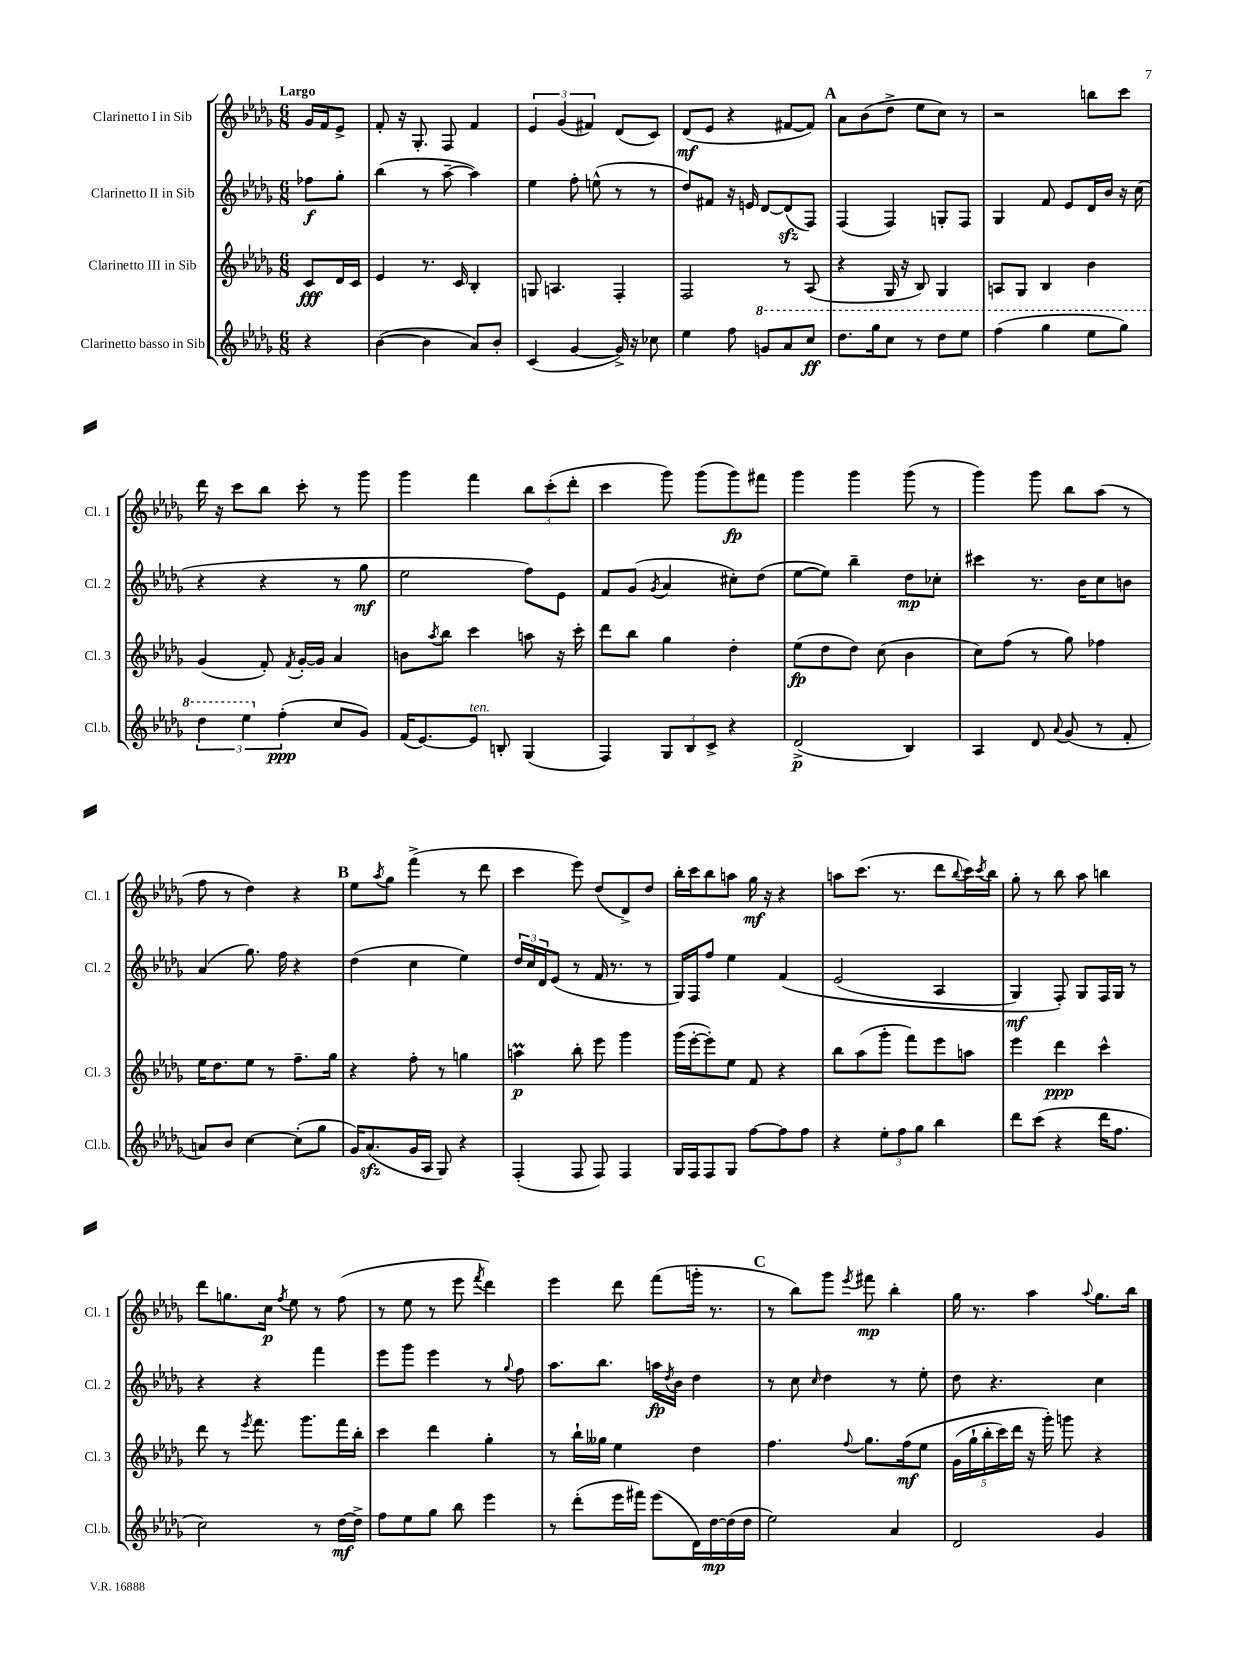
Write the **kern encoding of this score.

**kern	**kern	**kern	**kern
*staff4	*staff3	*staff2	*staff1
*clefG2	*clefG2	*clefG2	*clefG2
*k[b-e-a-d-g-]	*k[b-e-a-d-g-]	*k[b-e-a-d-g-]	*k[b-e-a-d-g-]
*M6/8	*M6/8	*M6/8	*M6/8
4r	8c	8ff-	16g-
.	.	.	16f
.	16d-	8gg-'	8e-^
.	16c	.	.
=	=	=	=
([4b-	4e-	(4bb-	8f'
.	.	.	16r
.	.	.	8.G-'
4b-]	8.r	8r	.
.	.	[8aa-~	8F
.	16c	.	.
8a-)	4B-'	4aa-])	4f
8b-'	.	.	.
=	=	=	=
(4c	8G	4ee-	6e-
.	4.A	.	.
.	.	.	(6g-
[4g-	.	8ff'	.
.	.	.	6f#)
.	.	(8ee^^	.
16g-^])	4F'	8r	(8d-
16r	.	.	.
8cc-	.	8r	8c)
=	=	=	=
4ee-	2F	8dd-)	(8d-
.	.	8f#	8e-
8ff	.	16r	4r
.	.	16e	.
8gg	.	[8d-	.
8aa-	8r	(8d-]	[8f#
8ccc	(8A-	8F)	8f#])
=	=	=	=
8.ddd-	4r	(4F	8a-
.	.	.	(8b-
16ggg-	.	.	.
8ccc	16G-	4F)	8dd-^
.	16r	.	.
8r	8B-)	.	8ee-
8ddd-	4G-	8G'	8cc)
8eee-	.	8F	8r
=	=	=	=
(4fff	8A	4G-	2r
.	8G-	.	.
4ggg-	4B-	8f	.
.	.	8e-	.
8eee-	4b-	16d-	8bb
.	.	16b-	.
8ggg-)	.	16r	8ccc
.	.	(16cc	.
=	=	=	=
6ddd-	(4g-	4r	16ddd-
.	.	.	16r
.	.	.	8ccc
6eee-	.	.	.
.	8f')	4r	8bb-
(6ff'	.	.	.
.	8qf	.	.
.	[16g-'	.	8ccc'
.	16g-]	.	.
8cc	4a-	8r	8r
8g-)	.	8gg-	8ggg-
=	=	=	=
(16f	8b	2ee-	4ggg-
[8.e-)	.	.	.
.	8qaa-	.	.
.	8bb-	.	.
8e-]	4ccc	.	4fff
8B'	.	.	.
(4G-	8aa	8ff)	12bb-
.	.	.	(12ccc'
.	16r	8e-	.
.	.	.	12ddd-'
.	16ccc'	.	.
=	=	=	=
4F)	8ddd-	8f	4ccc
.	8bb-	(8g-	.
.	.	8qg-	.
12G-	4gg-	4a-	8ggg-)
12B-	.	.	.
.	.	.	(8ggg-
12c^	.	.	.
4r	4dd-'	8cc#')	8ggg-)
.	.	(8dd-	8fff#
=	=	=	=
(2d-^	(8ee-	[8ee-	4ggg-
.	8dd-	8ee-])	.
.	8dd-)	4bb-~	4ggg-
.	(8cc	.	.
4B-)	4b-	8dd-	(8ggg-
.	.	8cc-'	8r
=	=	=	=
4A-	8cc)	4ccc#	4ggg-)
.	(8ff	.	.
8d-	8r	8.r	8ggg-
8qqa-	.	.	.
(8g-	8gg-)	.	8bb-
.	.	16b-	.
8r	4ff-	8cc	(8aa-
8f'	.	8b	8r
=	=	=	=
8a)	16ee-	(4a-	8ff
.	8.dd-	.	.
8b-	.	.	8r
[4cc	8ee-	8.gg-)	4dd-)
.	8r	.	.
.	.	16ff	.
(8cc']	8.ff~	4r	4r
8gg-	.	.	.
.	16gg-	.	.
=	=	=	=
16g-)	4r	(4dd-	8ee-
(8.a-	.	.	.
.	.	.	8qaa-
.	.	.	8gg-
16g-	8ff'	4cc	(4fff^
16A-	.	.	.
8G-)	8r	.	.
4r	4gg	4ee-)	8r
.	.	.	8ddd-
=	=	=	=
(4F'	4aa	24dd-	4ccc
.	.	24cc	.
.	.	24d-	.
.	.	(8e-	.
8F	8bb-'	8r	8eee-)
8F)	8eee-	16f	(8dd-
.	.	8.r	.
4F	4ggg-	.	8d-^)
.	.	8r	8dd-
=	=	=	=
16G-	(16ggg-	16G-)	16bb-'
16F	[16eee-'	16F	16ccc
8F	8eee-'])	8ff	8bb-
8G-	8ee-	4ee-	8aa
[8ff	8f	.	16gg-
.	.	.	16r
8ff]	4r	&(4f	4r
8ff	.	.	.
=	=	=	=
4r	8bb-	(2e-	8aa
.	(8aa-	.	(8.ccc
12ee-'	8ggg-'	.	.
.	.	.	8.r
12ff	.	.	.
.	8fff)	.	.
12gg-	.	.	.
4bb-	8eee-	4A-	8ddd-
.	.	.	8qqbb-
.	8aa	.	16ccc)
.	.	.	8qccc
.	.	.	16bb-
=	=	=	=
8ddd-	4eee-	4G-)	8gg-'
(8ccc	.	.	8r
4r	4ddd-	8F'&)	8bb-
.	.	8G-	8aa-
16ddd-	4ccc^^	16F	4bb
8.ff	.	16G-	.
.	.	8r	.
=	=	=	=
2cc)	8ddd-	4r	8ddd-
.	8r	.	8.gg
.	8qeee-	.	.
.	8.fff	4r	.
.	.	.	16cc
.	.	.	8qff
.	.	.	8ee-
.	8.ggg-	.	.
8r	.	4fff	8r
[16dd-	16fff	.	(8ff
16dd-^]	16bb-'	.	.
=	=	=	=
8ff	4ccc	8eee-	8r
8ee-	.	8ggg-	8ee-
8gg-	4ddd-	4eee-	8r
8bb-	.	.	8eee-
.	.	.	8qfff
4eee-	4gg-'	8r	4ddd-)
.	.	8qqgg-	.
.	.	8ff	.
=	=	=	=
8r	8r	8.aa-	4eee-
(8ddd-'	16bb-`	.	.
.	16gg--	8.bb-	.
16eee-	4ee-	.	8ddd-
16fff#)	.	.	.
(8eee-	.	16aa	(8fff
.	.	8qdd-	.
.	.	16b-	.
16d-)	4dd-	4dd-	16ggg'
[16dd-	.	.	8.r
(16dd-]	.	.	.
16dd-	.	.	.
=	=	=	=
2ee-)	4.ff	8r	8r
.	.	8cc	8bb-)
.	.	16qqcc	.
.	.	4dd-	8ggg-
.	8qqff	.	8qeee-
.	8.gg-	.	8fff#
4a-	.	8r	4bb-'
.	&(16ff	.	.
.	8ee-	8ee-'	.
=	=	=	=
2d-	(20g-	8dd-	16gg-
.	20gg-`	.	.
.	.	.	8.r
.	20bb-'	.	.
.	.	4.r	.
.	20ccc)	.	.
.	20ddd-	.	.
.	16r	.	4aa-
.	16ggg-'&)	.	.
.	8ggg	.	.
.	.	.	8qqaa-
4g-	4r	4cc	8.gg-
.	.	.	16bb-
==	==	==	==
*-	*-	*-	*-
